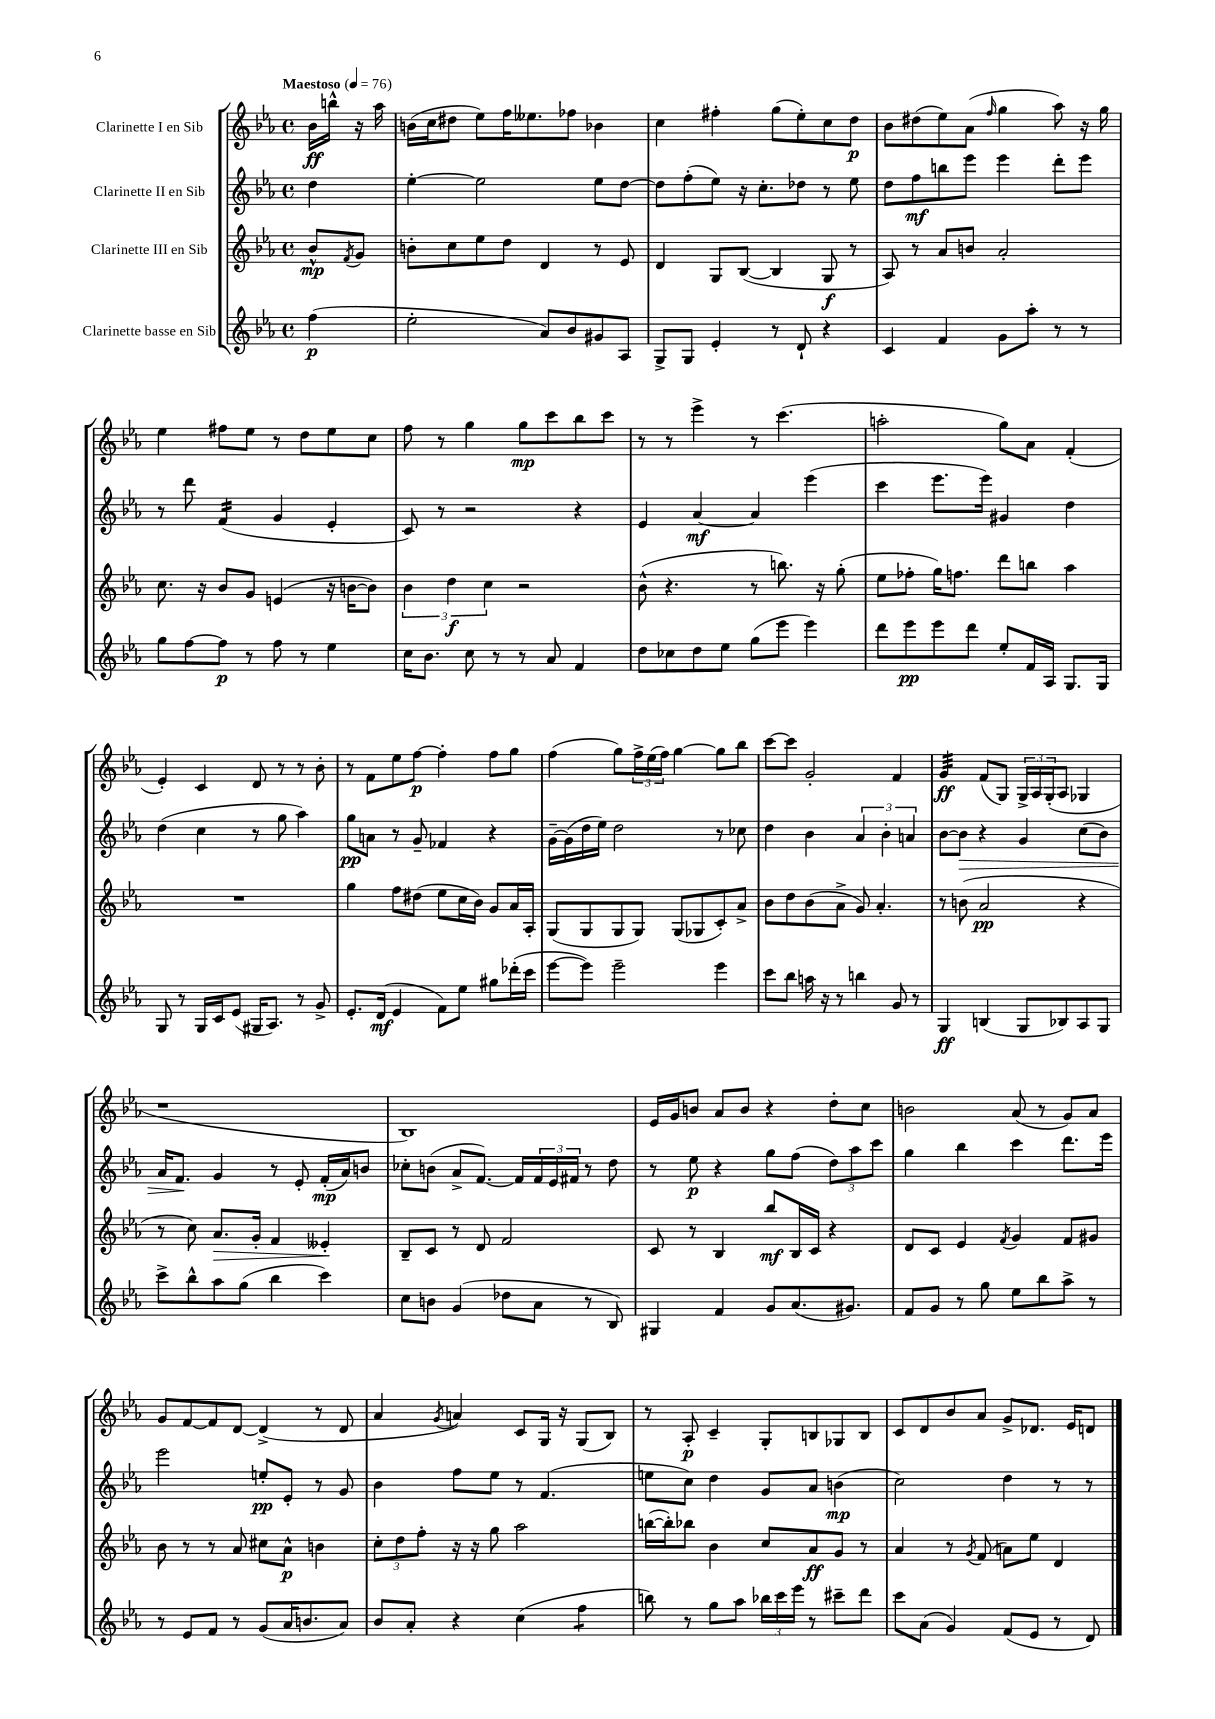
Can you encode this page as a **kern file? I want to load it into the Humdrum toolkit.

**kern	**kern	**kern	**kern
*staff4	*staff3	*staff2	*staff1
*clefG2	*clefG2	*clefG2	*clefG2
*k[b-e-a-]	*k[b-e-a-]	*k[b-e-a-]	*k[b-e-a-]
*M4/4	*M4/4	*M4/4	*M4/4
*met(c)	*met(c)	*met(c)	*met(c)
*MM76	*MM76	*MM76	*MM76
(4ff	8b-^^	4dd	16b-
.	.	.	16bb^^
.	8qf	.	.
.	8g	.	16r
.	.	.	16aa-
=	=	=	=
2ee-'	8b'	[4ee-'	(16b
.	.	.	16cc
.	8cc	.	8dd#
.	8ee-	2ee-]	8ee-)
.	8dd	.	16ff
.	.	.	8.ee--
8a-)	4d	.	.
8b-	.	.	8ff-
8g#	8r	8ee-	4b-
8A-	8e-	[8dd	.
=	=	=	=
8G^	4d	8dd]	4cc
8G	.	(8ff'	.
4e-'	8G	8ee-)	4ff#'
.	([8B-	16r	.
.	.	8.cc'	.
8r	4B-]	.	(8gg
8d`	.	8dd-	8ee-')
4r	8G	8r	8cc
.	8r	8ee-	8dd
=	=	=	=
4c	8A-)	8dd	8b-
.	8r	8ff	(8dd#
4f	8a-	8bb	8ee-)
.	8b	8eee-	(8a-
.	.	.	16qqff
8g	2a-'	4eee-	4gg
8aa-'	.	.	.
8r	.	8ddd'	8aa-)
8r	.	8eee-	16r
.	.	.	16gg
=	=	=	=
8gg	8.cc	8r	4ee-
[8ff	.	8ddd	.
.	16r	.	.
8ff]	8b-	(4f	8ff#
8r	8g	.	8ee-
8ff	(4e	4g	8r
8r	.	.	8dd
4ee-	16r	4e-'	8ee-
.	[16b	.	.
.	8b])	.	8cc
=	=	=	=
16cc	6b-	8c)	8ff
8.b-	.	.	.
.	.	8r	8r
.	6dd	.	.
8cc	.	2r	4gg
.	6cc	.	.
8r	.	.	.
8r	2r	.	8gg
8a-	.	.	8ccc
4f	.	4r	8bb-
.	.	.	8ccc
=	=	=	=
8dd	(8b-^^	4e-	8r
8cc-	4.r	.	8r
8dd	.	[4a-	4eee-^
8ee-	.	.	.
(8gg	8r	4a-]	8r
8eee-	8.bb)	.	(4.ccc
4eee-)	.	(4eee-	.
.	16r	.	.
.	(8gg'	.	.
=	=	=	=
8ddd	8ee-	4ccc	2aa'
8eee-	8ff-'	.	.
8eee-	16gg)	8.eee-	.
.	8.ff	.	.
8ddd	.	.	.
.	.	16eee-)	.
8ee-'	8ddd	4g#	8gg)
16f	8bb	.	8a-
16A-	.	.	.
8.G	4aa-	4dd	(4f'
16G	.	.	.
=	=	=	=
8G	1r	(4dd	4e-')
8r	.	.	.
16G	.	4cc	4c
16c	.	.	.
(8e-	.	.	.
16G#	.	8r	8d
8.A-)	.	.	.
.	.	8gg	8r
8r	.	4aa-)	8r
8g^	.	.	8b-'
=	=	=	=
8.e-'	4gg	8gg	8r
.	.	8a	8f
(16d	.	.	.
4e-	8ff	8r	8ee-
.	(8dd#	8g~	[8ff
8f)	8ee-	4f-	4ff']
8ee-	16cc	.	.
.	16b-)	.	.
8gg#	8g	4r	8ff
(16ddd-'	16a-	.	8gg
16ccc	16A-'	.	.
=	=	=	=
[8eee-	(8G	[16g~	(4ff
.	.	(16g]	.
8eee-])	8G	16dd	.
.	.	16ee-)	.
2eee-~	8G	2dd	8gg)
.	8G)	.	24ff^
.	.	.	(24ee-
.	.	.	24ff)
.	(8G	.	[4gg
.	8G-	.	.
4eee-	8c')	8r	8gg]
.	8a-^	8cc-	8bb-
=	=	=	=
8ccc	8b-	4dd	[8ccc
8bb-	8dd	.	8ccc]
16aa	(8b-	4b-	2g'
16r	.	.	.
8r	8a-^	.	.
4bb	8g)	6a-	.
.	4.a-'	.	.
.	.	6b-'	.
8g	.	.	4f
.	.	6a	.
8r	.	.	.
=	=	=	=
4G	8r	[8b-	4g
.	(8b	8b-]	.
(4B	2a-	4r	(8f
.	.	.	8G)
8G	.	4g	24G^
.	.	.	24A-
.	.	.	(24G'
8B-)	.	.	8A-
8A-	4r	(8cc	4G-
8G	.	8b-)	.
=	=	=	=
8ccc^	8r	16a-	1r
.	.	8.f	.
8bb-^^	8cc)	.	.
8aa-	8.a-	4g	.
(8gg	.	.	.
.	16g'	.	.
4bb-	4f	8r	.
.	.	8e-'	.
4ccc)	4e--'	(16f'	.
.	.	16a-)	.
.	.	8b	.
=	=	=	=
8cc	8B-~	8cc-'	1B-)
8b	8c	(8b	.
(4g	8r	8a-^	.
.	8d	[8.f)	.
8dd-	2f	.	.
.	.	16f]	.
8a-	.	24f	.
.	.	24e-	.
.	.	24f#	.
8r	.	8r	.
8B-)	.	8dd	.
=	=	=	=
4G#	8c	8r	16e-
.	.	.	16g
.	8r	8ee-	8b
4f	4B-	4r	8a-
.	.	.	8b
8g	8bb-	8gg	4r
(8.a-	16B-	(8ff	.
.	16c	.	.
.	4r	12dd)	8dd'
8.g#)	.	.	.
.	.	12aa-	.
.	.	.	8cc
.	.	12ccc	.
=	=	=	=
8f	8d	4gg	2b
8g	8c	.	.
8r	4e-	4bb-	.
8gg	.	.	.
.	8qf	.	.
8ee-	4g	4ccc	(8a-
8bb-	.	.	8r
8aa-^	8f	8.ddd	8g)
8r	8g#	.	8a-
.	.	16eee-	.
=	=	=	=
8r	8b-	2eee-	8g
8e-	8r	.	[8f
8f	8r	.	8f]
8r	8a-	.	[8d
(8g	8cc#	8ee'	(4d^]
16a-	8a-^^	8e-'	.
8.b	.	.	.
.	4b	8r	8r
8a-)	.	8g	8d
=	=	=	=
8b-	12cc'	4b-	4a-
.	12dd	.	.
8a-'	.	.	.
.	12ff'	.	.
.	.	.	8qg
4r	16r	8ff	4a)
.	16r	.	.
.	8gg	8ee-	.
(4cc	2aa-	8r	8c
.	.	(4.f	16G
.	.	.	16r
4ff	.	.	(8G
.	.	.	8B-)
=	=	=	=
8bb)	([16bb	8ee	8r
.	16bb'])	.	.
8r	8bb-	8cc)	8A-'
8gg	4b-	4dd	4c~
8aa-	.	.	.
24bb-	8cc	8g	8G'
24ccc	.	.	.
24eee-	.	.	.
8r	8a-	8a-	8B
8ccc#~	8g	(4b	8G-
8ddd	8r	.	8B
=	=	=	=
8ccc	4a-	2cc)	8c
(8a-	.	.	8d
4g)	8r	.	8b-
.	8qg	.	.
.	(8f	.	8a-
(8f	8a)	4dd	8g^
8e-	8ee-	.	8.d-
8r	4d	8r	.
.	.	.	16e-
8d)	.	8r	8d
==	==	==	==
*-	*-	*-	*-
